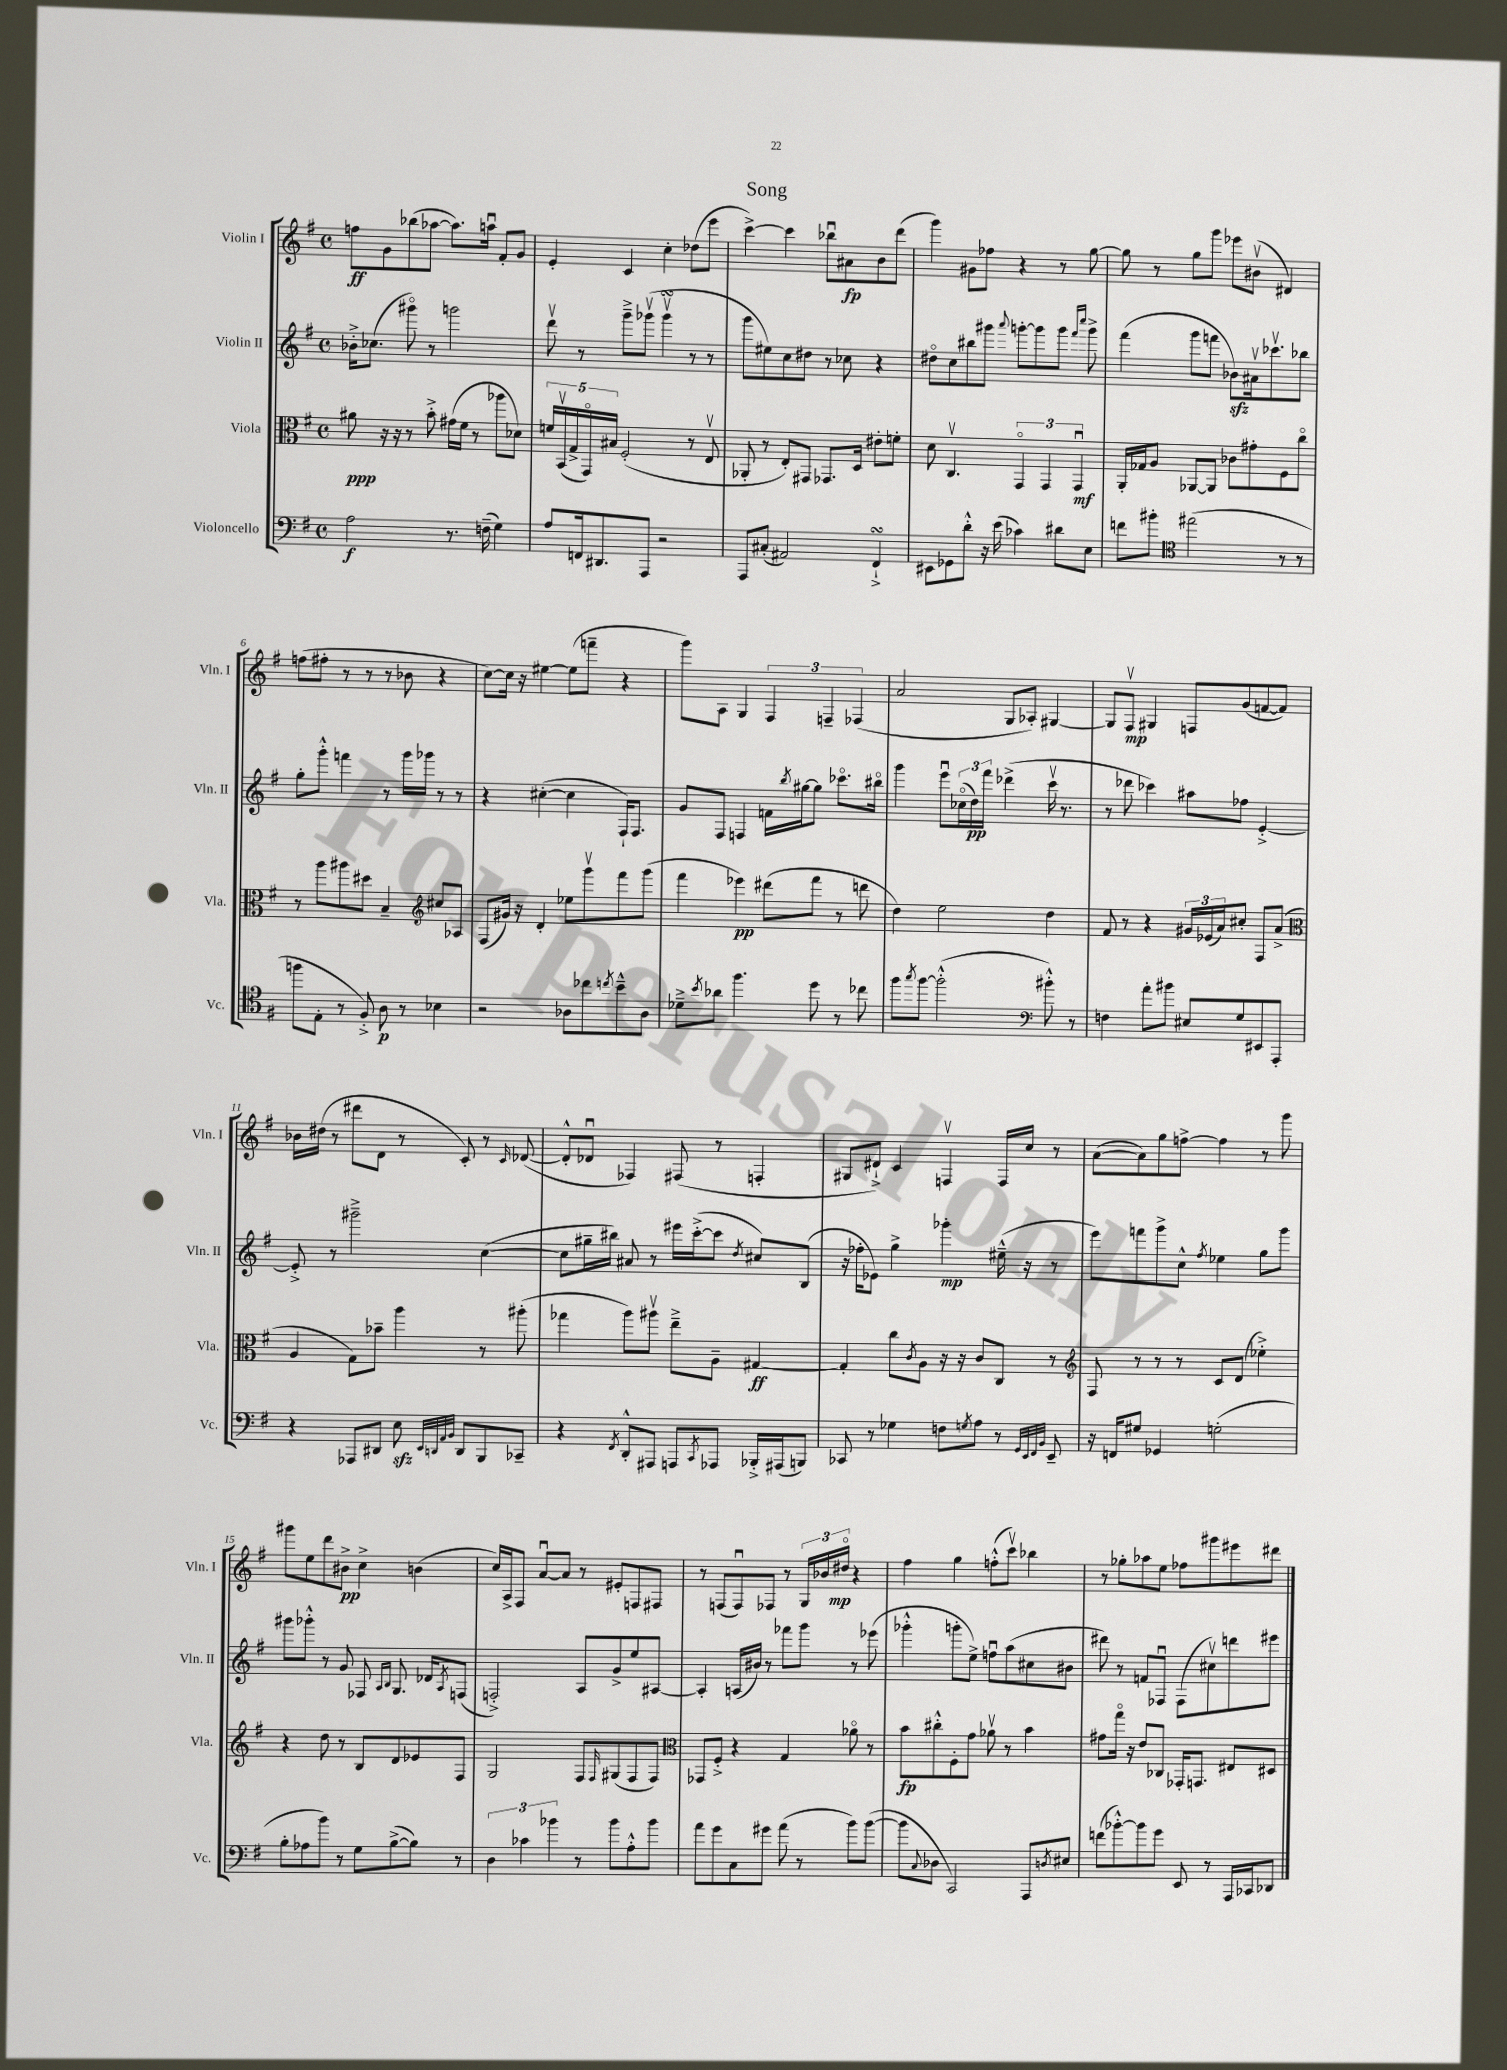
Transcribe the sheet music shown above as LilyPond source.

\header { title = "Song" }
<<
\new StaffGroup <<
\new Staff = "s0" \with { instrumentName = "Violin I" shortInstrumentName = "Vln. I" } {
    \clef treble \key g \major \defaultTimeSignature \time 4/4
    f''8\ff g'8 bes''8( aes''8~ aes''8.) a''16\downbow fis'8-. g'8 |
    e'4-. c'4 c''4-. des''8( e'''8 |
    c'''4~->) c'''4 bes''8\downbow ais'8\fp b'8 d'''8( |
    g'''4) gis'8 fes''8 r4 r8 g''8~ |
    g''8 r8 g''8 g'''8 ees'''8 bis'8\upbow( dis'4) |
    f''8( fis''8-. r8 r8 r8 bes'8 r4 |
    c''8~) c''16 r16 eis''4~ eis''8( f'''8-- r4 |
    g'''8) a8 g4 \tuplet 3/2 { fis4 f4-- fes4( } |
    a'2 g8 aes8-.) gis4~ |
    gis8 fis8\upbow\mp gis4 f8 g'8( f'8~ f'8) |
    bes'16 dis''16( r8 dis'''8 d'8 r8 c'8-.) r8 \grace { c'16 } des'8~( |
    des'8-.-^ des'8\downbow fes4) fis8( r8 f4-. |
    gis8 dis'8-!->) c'4 f4\upbow f16 c''16 r8 |
    a'8~( a'8) g''8 f''8~-> f''4 r8 g'''8 |
    gis'''8 e''8 d'''8 bis'8->\pp c''4-> b'4( |
    c''16) a16-> fis8 a'8~\downbow a'8 r8 eis'8-. f8 fis8 |
    r8 f8( f8\downbow) fes8 r8 \tuplet 3/2 { g16 bes'16 dis''16\flageolet\mp } r4 |
    fis''4 g''4 f''8-.-^( c'''8\upbow) bes''4 |
    r8 ges''8-. aes''8 e''8 fes''8 gis'''8 eis'''8 dis'''8 \bar "|." |
}
\new Staff = "s1" \with { instrumentName = "Violin II" shortInstrumentName = "Vln. II" } {
    \clef treble \key g \major \defaultTimeSignature \time 4/4
    bes'16-.-> ces''8.( gis'''8\flageolet) r8 g'''2 |
    d'''8\upbow r8 g'''8---> ges'''8\upbow( ges'''4\upbow\turn r8 r8 |
    g'''8 eis''8) c''8 dis''8 r8 ces''8 r4 |
    dis''8\flageolet c''8 bis''8 gis'''8 \appoggiatura { a'''8 } g'''8~-. g'''8 g'''8 \grace { fis'''16 c''''16 } g'''8-> |
    fis'''4( g'''8 f'''8 bes'8\sfz) ais'16\upbow ces'''8.\upbow bes''8 |
    g''8-. g'''8-.-^ f'''4 r8 g'''16 ges'''16 r8 r8 |
    r4 cis''4~-.( cis''4 fis16-!) fis8. |
    g'8 fis8 f4 f'16 \acciaccatura { b''8 } gis''16~ gis''8 ces'''8.\flageolet bis''16\flageolet |
    g'''4 e'''8\downbow \tuplet 3/2 { ces''16\flageolet( d''16\pp) fis'''16 } des'''4->( c'''16\upbow r8. |
    r8 des'''8 ces'''4) ais''8 fes''8 e'4~-.-> |
    e'8-.-> r8 gis'''2---> c''4~( |
    c''8 gis''16-- bis''16) ais'8 r8 eis'''16 c'''16~-.->( c'''8 \acciaccatura { d''8 } cis''8) b8( |
    r16 fes''16-. ees'8) g''4-> ges'''4-.\mp eis''16---^( r16 r8 |
    e'''8) f'''8 g'''8-> c''8-^ \acciaccatura { fis''8 } ees''4 g''8 g'''8 |
    gis'''8 ges'''8-.-^ r8 g'8 fes8 \grace { a16 b16 } g8. des'16 \acciaccatura { a8 } f8( |
    f2-.->) a8 g'8-> e''8 ais8~ |
    ais4-. a16( bis'16) r8 fes'''8 g'''8 r8 ees'''8( |
    ges'''4-.-^ g'''8-. e''8->) f''8\downbow a''8( cis''8 bis'8 |
    dis'''8) r8 f'8 fes8\downbow fes8( cis''8\upbow) d'''8 eis'''8 \bar "|." |
}
\new Staff = "s2" \with { instrumentName = "Viola" shortInstrumentName = "Vla." } {
    \clef alto \key g \major \defaultTimeSignature \time 4/4
    ais'8\ppp r16 r16 r8 b'8-.-> gis'16( fis'16 r8 aes''8 des'8) |
    \tuplet 5/4 { f'16 b,16\upbow( g16-> g,16\flageolet) bis16 } fis2-.( r8 e8\upbow |
    aes,8-. r8 e8-.) gis,8 ges,8. d16 eis'8-. f'8-. |
    d'8 c4.\upbow \tuplet 3/2 { g,4\flageolet g,4 g,4\downbow\mf } |
    a,16-. ges16 a8 aes,8~ aes,8 ces'8 gis'8-. fis8 c''8\flageolet |
    r8 a''8 ais''8 dis''8 b4-- \clef treble cis''8 aes8 |
    fis8( gis'16) r16 d'4-. ees''8 g'''8\upbow fis'''8 g'''8( |
    fis'''4 ees'''4\pp) dis'''8( fis'''8 r8 d'''8 |
    d''4) e''2 d''4 |
    fis'8 r8 r4 \tuplet 3/2 { gis'16 ees'16( a'16) } cis''8-. fis8 a'8->( |
    \clef alto a4 g8) bes'8-- a''4 r8 ais''8-.( |
    ges''4 a''8) ais''8\upbow e''8---> a8-- gis4~\ff |
    gis4-. c''8 \acciaccatura { c'8 } a8 r16 r16 c'8 c8 r8 |
    \clef treble fis8 r8 r8 r8 c'8 d'8( ees''4-.->) |
    r4 d''8 r8 b8 d'8 ees'8 fis8 |
    g2 fis8 \grace { fis16 } gis8( fis8 fis8) |
    \clef alto ges,8 fis8-.-> r4 g4 aes'8\flageolet r8 |
    b'8\fp cis''8-.-^ fis8-. g'8 aes'8\upbow r8 b'4 |
    gis'8 g''16\flageolet r16 e'8 ces8 ges,16-. g,8. eis8 dis8 \bar "|." |
}
\new Staff = "s3" \with { instrumentName = "Violoncello" shortInstrumentName = "Vc." } {
    \clef bass \key g \major \defaultTimeSignature \time 4/4
    a2\f r8. f16--( g4) |
    a8 f,16 dis,8. a,,8 r2 |
    a,,8 cis8-.( ais,2) fis,4-!->\turn |
    eis,8 ges,8 d'8-.-^ r16 e'16( ces'4) dis'8 e8 |
    f'8 bis'8-. \clef tenor eis''2( r8 r8 |
    f''8 e8-. r8 fis8-.->) a8\p r8 bes4 |
    r2 aes8 ces''8 \acciaccatura { c''8 } b'8---^ aes8 |
    des'8---> \acciaccatura { b'8 } aes'8 fis''4. d''8 r8 ces''8 |
    fis''8 \acciaccatura { g''8 } fis''8~ fis''2-.-^( \clef bass bis'8-.-^) r8 |
    f4 a'8-. bis'8 eis8 g8 eis,8 a,,8-. |
    r4 aes,,8 dis,8 e8\sfz \grace { e,32 d,32 a,32 b,32 } d,8 b,,8 ces,8-- |
    r4 \acciaccatura { fis,8 } d,8-.-^ ais,,8 a,,8 \acciaccatura { c,8 } aes,,8 bes,,16-.-> ais,,16( b,,8) |
    ces,8 r8 ges4 f8 \acciaccatura { g8 } a8 r8 \grace { g,32 e,32 fis,32 b,32 } e,8-- |
    r16 f,16 gis8 ges,4 g2-.( |
    b8-. aes8 b'8) r8 g8 b8~->( b8) r8 |
    \tuplet 3/2 { d4 ces'4 bes'4 } r8 bes'8 a8-.-^ bes'8 |
    a'8 g'8 c8 gis'8 a'8( r8 b'8) b'8~( |
    b'8 \appoggiatura { c8 } des8 c,2) a,,8 \acciaccatura { d8 } eis8 |
    f'8( bes'8~-.-^) bes'8 g'8 e,8 r8 a,,16 ces,16 des,8 \bar "|." |
}
>>
>>
